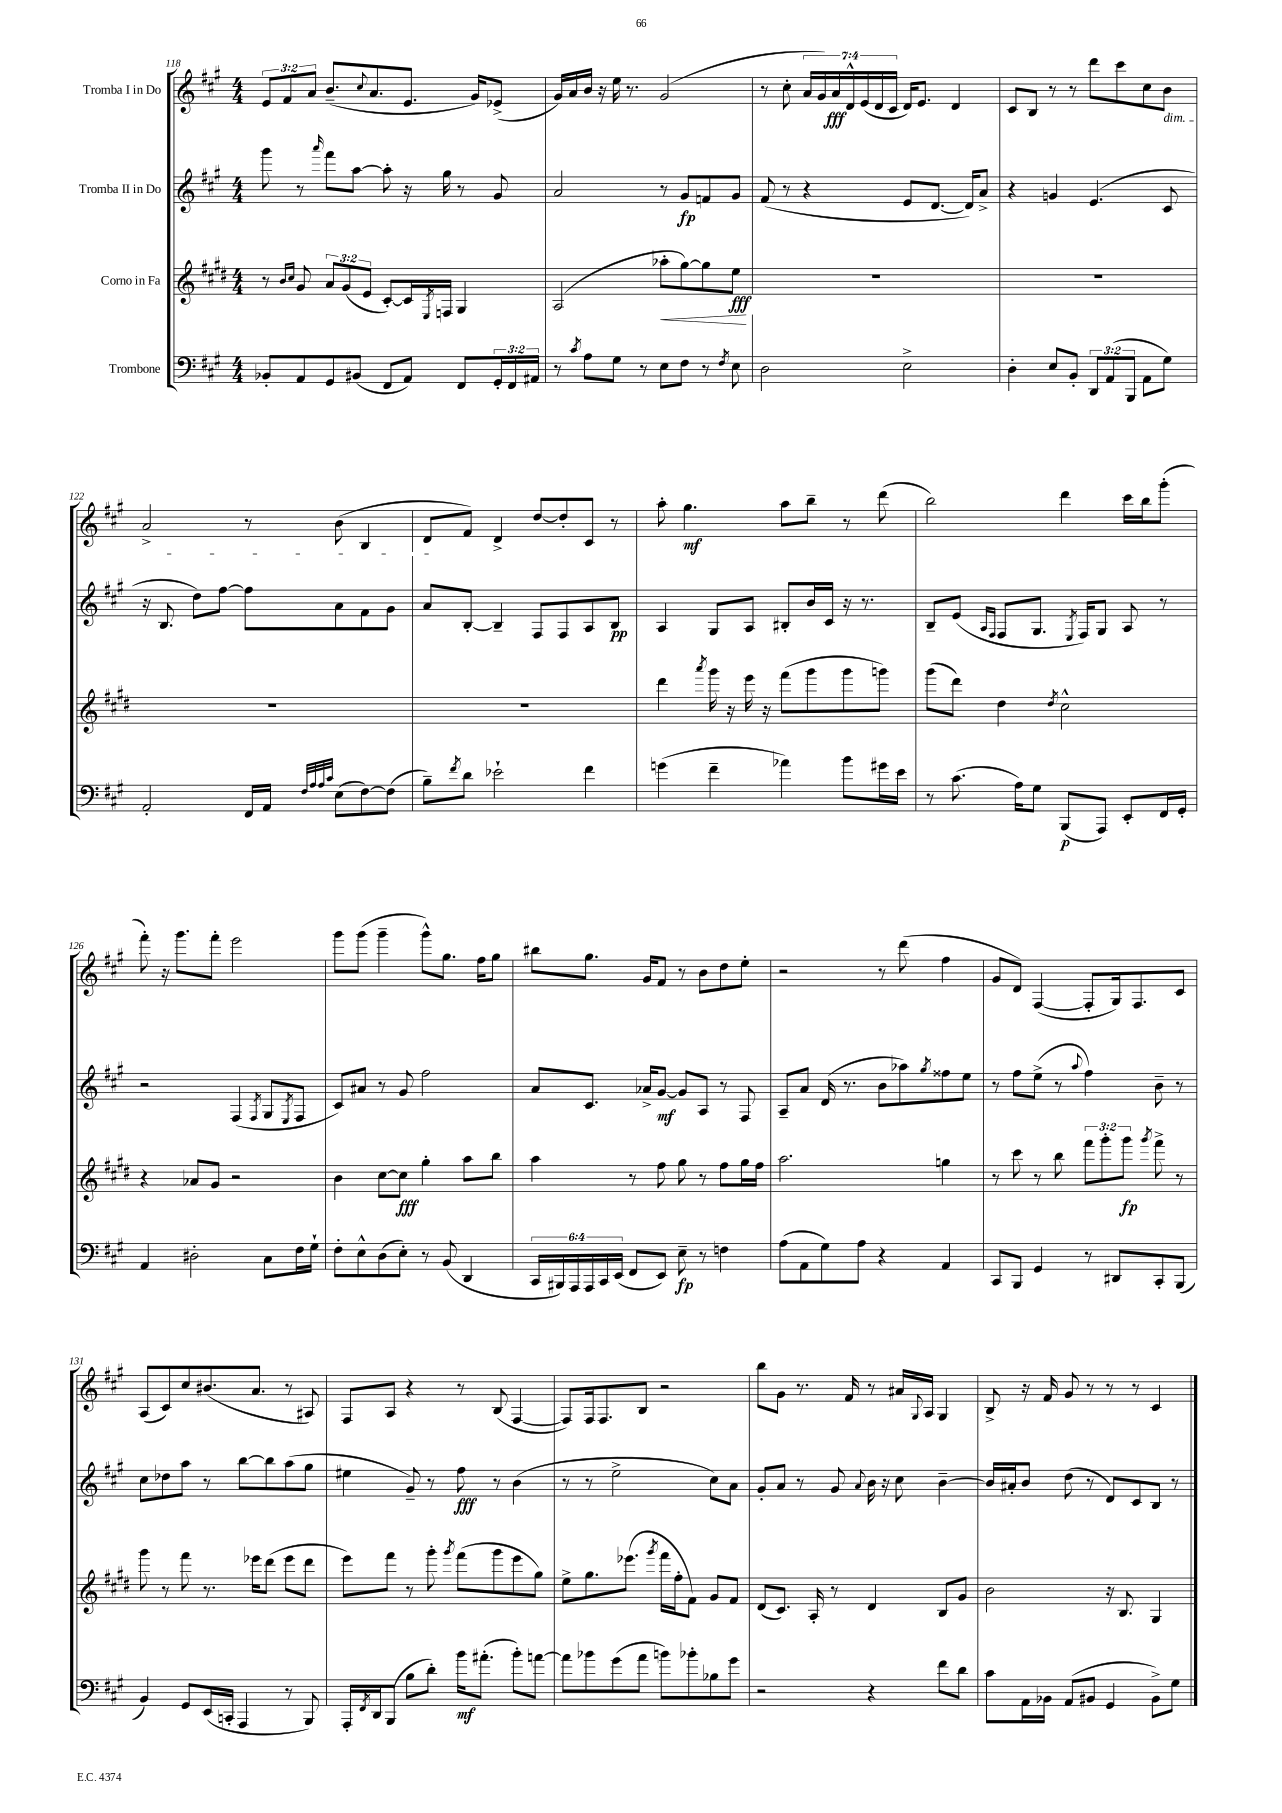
<<
\new StaffGroup <<
\new Staff = "s0" \with { instrumentName = "Tromba I in Do" } {
    \clef treble \key a \major \numericTimeSignature \time 4/4 \override Staff.TupletNumber.text = #tuplet-number::calc-fraction-text
    \tuplet 3/2 { e'8 fis'8 a'8 } b'8.--( \appoggiatura { cis''8 } a'8. e'8. gis'16) ees'8->( |
    gis'16) a'16 b'16 r16 e''16 r8. gis'2( |
    r8 cis''8-. \tuplet 7/4 { a'16 gis'16) a'16\fff d'16-^ e'16( d'16 cis'16 } d'16) e'8. d'4 |
    cis'8 b8 r8 r8 d'''8 cis'''8 cis''8 b'8\dim |
    a'2-> r8 b'8( b4 |
    d'8\! fis'8) d'4-> d''8~ d''8-. cis'8 r8 |
    a''8-. gis''4.\mf a''8 b''8-- r8 d'''8( |
    b''2) d'''4 cis'''16 b''16 gis'''8-.( |
    fis'''8-.) r16 gis'''8. fis'''8-. e'''2 |
    gis'''8 gis'''8( gis'''4-- gis'''8-^) gis''8. fis''16 gis''8 |
    bis''8 gis''8. gis'16 fis'8 r8 b'8 d''8 e''8-. |
    r2 r8 d'''8( fis''4 |
    gis'8 d'8) fis4~( fis8-. gis16) fis8. cis'8 |
    a8( cis'8) cis''8 bis'8.( a'8. r8 ais8) |
    fis8 a8 r4 r8 b8( fis4~ |
    fis8) fis16 fis8. b8 r2 |
    b''8 gis'8 r8. fis'16 r8 ais'16 \appoggiatura { gis8 } a16 gis4 |
    b8-> r16 fis'16 gis'8 r8 r8 r8 cis'4 \bar "|." |
}
\new Staff = "s1" \with { instrumentName = "Tromba II in Do" } {
    \clef treble \key a \major \numericTimeSignature \time 4/4
    gis'''8 r8 \grace { a'''16 } fis'''8 a''8~ a''8-. r16 gis''16 r8 gis'8 |
    a'2 r8 gis'8\fp f'8 gis'8 |
    fis'8( r8 r4 e'8 d'8.~ d'16) a'8-> |
    r4 g'4 e'4.( cis'8 |
    r16 b8. d''8) fis''8~ fis''8 a'8 fis'8 gis'8 |
    a'8 b8~-. b4-- fis8 fis8 a8 b8\pp |
    a4 gis8 a8 bis8-. b'16 cis'16 r16 r8. |
    b8-- e'8( \grace { a16 fis16 } fis8 gis8. \acciaccatura { e8 } fis16) gis8 a8 r8 |
    r2 fis4( \acciaccatura { fis8 } gis8 \acciaccatura { e8 } fis8 |
    cis'8) ais'8 r8 gis'8 fis''2 |
    a'8 cis'8. aes'16-> gis'8~\mf gis'8 a8 r8 fis8 |
    a8-- a'8 d'16( r8. b'8 aes''8) \acciaccatura { gis''8 } fisis''8 e''8 |
    r8 fis''8 e''8->( r8 \appoggiatura { a''8 } fis''4) b'8-- r8 |
    cis''8 des''8 a''8 r8 b''8~ b''8 a''8( gis''8 |
    eis''4 gis'8--) r8 fis''8\fff r8 b'4( |
    r8 r8 e''2-> cis''8) a'8 |
    gis'8-. a'8 r8 gis'8 \appoggiatura { a'8 } b'16 r16 cis''8 b'4~-- |
    b'16 ais'16-. b'8 d''8( r8 d'8) cis'8 b8 r8 \bar "|." |
}
\new Staff = "s2" \with { instrumentName = "Corno in Fa" } {
    \clef treble \key e \major \numericTimeSignature \time 4/4 \override Staff.TupletNumber.text = #tuplet-number::calc-fraction-text
    r8 \grace { b'16 cis''16 } gis'8 \tuplet 3/2 { a'8 gis'8( e'8 } cis'8~-.) cis'16 \acciaccatura { e8 } f16 gis4 |
    a2( aes''8-.\< gis''8~) gis''8 e''8\fff\! |
    R1 |
    R1 |
    R1 |
    R1 |
    dis'''4 \acciaccatura { a'''8 } gis'''16 r16 e'''16 r16 fis'''8( gis'''8 gis'''8 g'''8) |
    gis'''8( dis'''8) dis''4 \acciaccatura { dis''8 } cis''2-^ |
    r4 aes'8 gis'8 r2 |
    b'4 cis''8~ cis''8\fff gis''4-. a''8 b''8 |
    a''4 r8 fis''8 gis''8 r8 fis''8 gis''16 fis''16 |
    a''2. g''4 |
    r8 cis'''8 r8 b''8 \tuplet 3/2 { fis'''8 gis'''8-. gis'''8\fp } \acciaccatura { gis'''8 } fis'''8-> r8 |
    gis'''8 r8 fis'''8 r8. ees'''16 dis'''8( ees'''8 dis'''8 |
    e'''8) fis'''8 r8 gis'''8-. \acciaccatura { gis'''8 } fis'''8( gis'''8 e'''8 gis''8) |
    e''8-> gis''8. ees'''8.( \acciaccatura { gis'''8 } fis'''16 fis''16-. fis'8) gis'8 fis'8 |
    dis'8( cis'8.) a16-. r8 dis'4 b8 gis'8 |
    b'2 r16 b8. gis4 \bar "|." |
}
\new Staff = "s3" \with { instrumentName = "Trombone" } {
    \clef bass \key a \major \numericTimeSignature \time 4/4 \override Staff.TupletNumber.text = #tuplet-number::calc-fraction-text
    bes,8-. a,8 gis,8 bis,8( fis,8 a,8) fis,8 \tuplet 3/2 { gis,16-. fis,16 ais,16 } |
    r8 \acciaccatura { cis'8 } a8 gis8 r8 e8 fis8 r8 \acciaccatura { fis8 } e8 |
    d2 e2-> |
    d4-. e8 b,8-. \tuplet 3/2 { d,8 a,8( b,,8 } a,8 gis8) |
    a,2-. fis,16 a,16 \grace { fis32 a32 a32 cis'32 } e8( fis8~) fis8( |
    b8--) \acciaccatura { fis'8 } d'8 ees'2-! fis'4 |
    g'4( fis'4-- aes'4) b'8 gis'16 e'16 |
    r8 cis'8.( a16) gis8 b,,8\p( a,,8) e,8-. fis,16 gis,16-. |
    a,4 dis2-. cis8 fis16 gis16-! |
    fis8-. e8-^ d8( e8-.) r8 b,8( d,4 |
    \tuplet 6/4 { cis,16 bis,,16) a,,16 a,,16 cis,16 e,16( } fis,8 e,8) e8--\fp r8 f4 |
    a8( a,8 gis8) a8 r4 a,4 |
    cis,8 b,,8 gis,4 r8 dis,8 cis,8-. b,,8( |
    b,4) gis,8 e,16( c,16-. a,,4 r8 b,,8) |
    a,,16-. \acciaccatura { fis,8 } d,16 b,,8( b8 d'8-.) b'16\mf ais'8.-.( b'8-.) a'8~ |
    a'8 bes'8 gis'8( a'8 b'8) bes'8-. bes8 gis'8 |
    r2 r4 fis'8 d'8 |
    cis'8 a,16 bes,16 a,8( bis,8 gis,4 bis,8->) gis8 \bar "|." |
}
>>
>>
\layout { \context { \Score currentBarNumber = #118 } }
